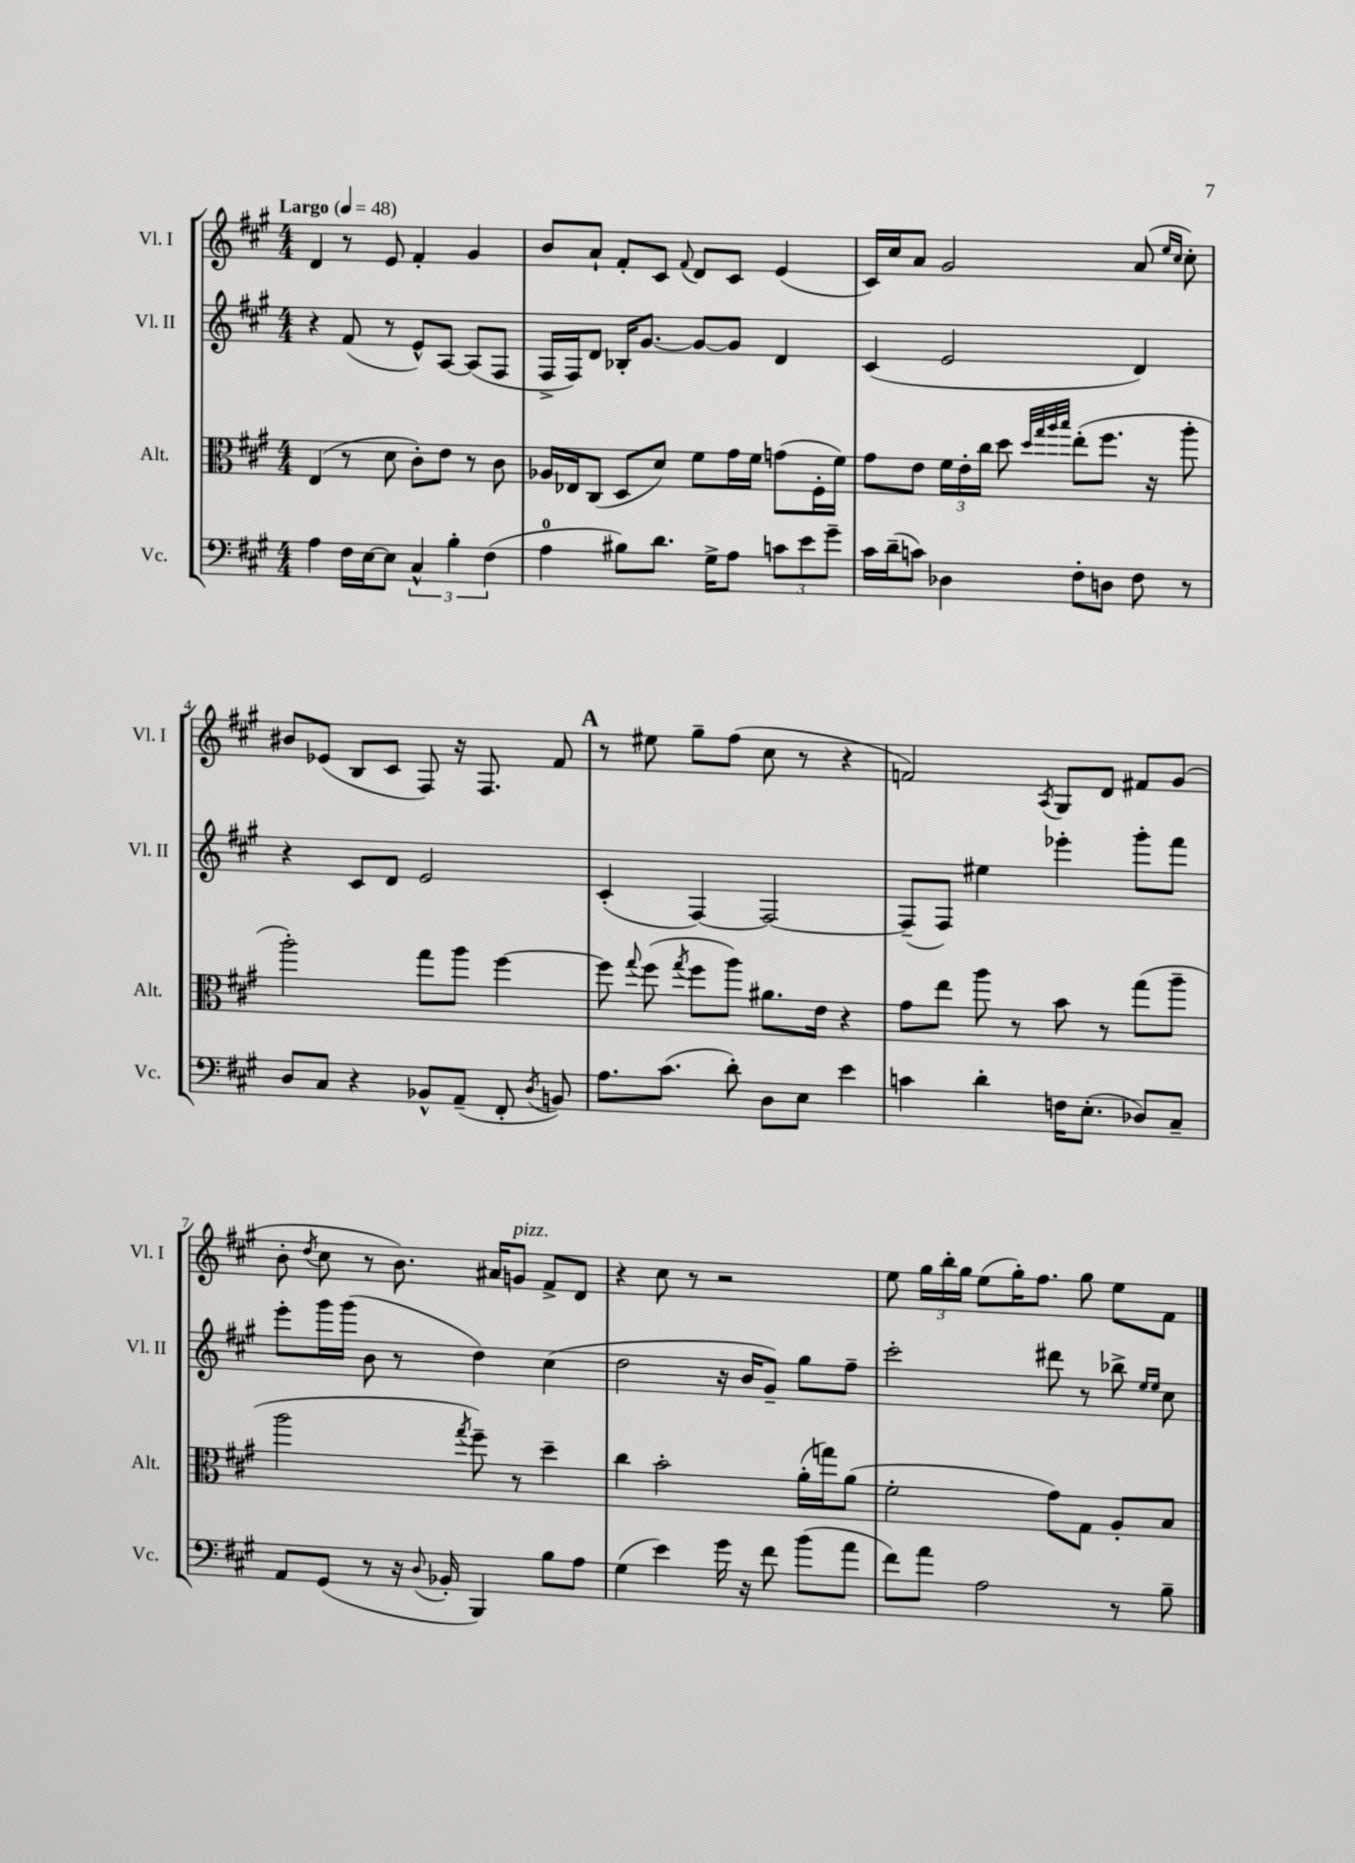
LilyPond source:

<<
\new StaffGroup <<
\new Staff = "s0" \with { instrumentName = "Vl. I" shortInstrumentName = "Vl. I" } {
    \clef treble \key a \major \numericTimeSignature \time 4/4 \tempo "Largo" 4 = 48
    \autoBeamOff d'4 r8 e'8 fis'4-. gis'4 |
    b'8[ a'8]-! fis'8[-. cis'8] \appoggiatura { fis'8 } d'8[ cis'8] e'4( |
    cis'16[) cis''16 a'8] gis'2 a'8( \grace { e''16[ cis''16] } cis''8-.) |
    bis'8[ ees'8]( b8[ cis'8] fis8) r16 fis8. fis'8 |
    \mark \markup { \bold "A" } r8 eis''8 gis''8[-- fis''8]( cis''8 r8 r4 |
    f'2) \acciaccatura { a8 } gis8[ d'8] fis'8[ gis'8]( |
    b'8-. \acciaccatura { d''8 } cis''8 r8 b'8.) ais'16[ g'8]^\markup { \italic "pizz." } fis'8[-> d'8] |
    r4 cis''8 r8 r2 |
    e''8 \tuplet 3/2 { gis''16[ b''16-. gis''16] } e''8[( gis''16-.) fis''8.] gis''8 e''8[ fis'8] \bar "|." |
}
\new Staff = "s1" \with { instrumentName = "Vl. II" shortInstrumentName = "Vl. II" } {
    \clef treble \key a \major \numericTimeSignature \time 4/4
    \autoBeamOff r4 fis'8( r8 e'8[-^) a8]~ a8[( fis8] |
    fis16[-> fis16) d'8] bes16[-. gis'8.]~ gis'8[~ gis'8] d'4 |
    cis'4( e'2 d'4) |
    r4 cis'8[ d'8] e'2 |
    \mark \markup { \bold "A" } cis'4-.( fis4~) fis2~ |
    fis8[--( fis8]) eis''4 ees'''4-. gis'''8[-. fis'''8] |
    e'''8[-. gis'''16 gis'''16]( b'8 r8 d''4) cis''4( |
    d''2 r16 b'16[ gis'8]--) gis''8[ fis''8]-- |
    cis'''2-. dis'''8 r8 bes''8-> \grace { e''16[ e''16] } cis''8 \bar "|." |
}
\new Staff = "s2" \with { instrumentName = "Alt." shortInstrumentName = "Alt." } {
    \clef alto \key a \major \numericTimeSignature \time 4/4
    \autoBeamOff e4( r8 d'8 cis'8[-.) e'8] r8 cis'8 |
    aes16[ ees16 cis8]( d8[ d'8]) fis'8[ gis'16 fis'16] g'8[( fis16-. fis'16]) |
    gis'8[ e'8] \tuplet 3/2 { fis'16[ e'16-. cis''16] } d''8 \grace { d''32[ gis''32 a''32 b''32] } e''8[-.( fis''8.] r16 a''8-. |
    a''2-.) gis''8[ a''8] fis''4~ |
    \mark \markup { \bold "A" } fis''8 \appoggiatura { gis''8 } fis''8( \acciaccatura { gis''8 } fis''8[ a''8]) ais'8.[ e'16] r4 |
    gis'8[ e''8] a''8 r8 b'8 r8 gis''8[( a''8]-- |
    a''2 \acciaccatura { gis''8 } fis''8--) r8 d''4-- |
    cis''4 b'2-. a'16[-.( g''16) a'8]( |
    fis'2-. gis'8[) gis8] a8[-. b8] \bar "|." |
}
\new Staff = "s3" \with { instrumentName = "Vc." shortInstrumentName = "Vc." } {
    \clef bass \key a \major \numericTimeSignature \time 4/4
    \autoBeamOff a4 fis16[ e16~ e8] \tuplet 3/2 { cis4-^ b4-. fis4( } |
    a4-0 bis8[) d'8.] gis16[-> a8] \tuplet 3/2 { c'8[ e'8 gis'8]-- } |
    cis'16[ d'16--( c'8]) des4 fis8[-. d8] fis8 r8 |
    d8[ cis8] r4 bes,8[-^ a,8]--( fis,8-. \acciaccatura { d8 } b,8) |
    \mark \markup { \bold "A" } a8.[ cis'8.]( d'8-.) d8[ e8] e'4 |
    c'4 d'4-. f16[ e8.]-.( des8[) cis8]-- |
    a,8[ gis,8]( r8 r16 \appoggiatura { d8 } bes,16-. b,,4) b8[ a8] |
    gis4( e'4) gis'16 r16 fis'8 b'8[( a'8] |
    fis'8[) a'8] a2 r8 b8-- \bar "|." |
}
>>
>>
